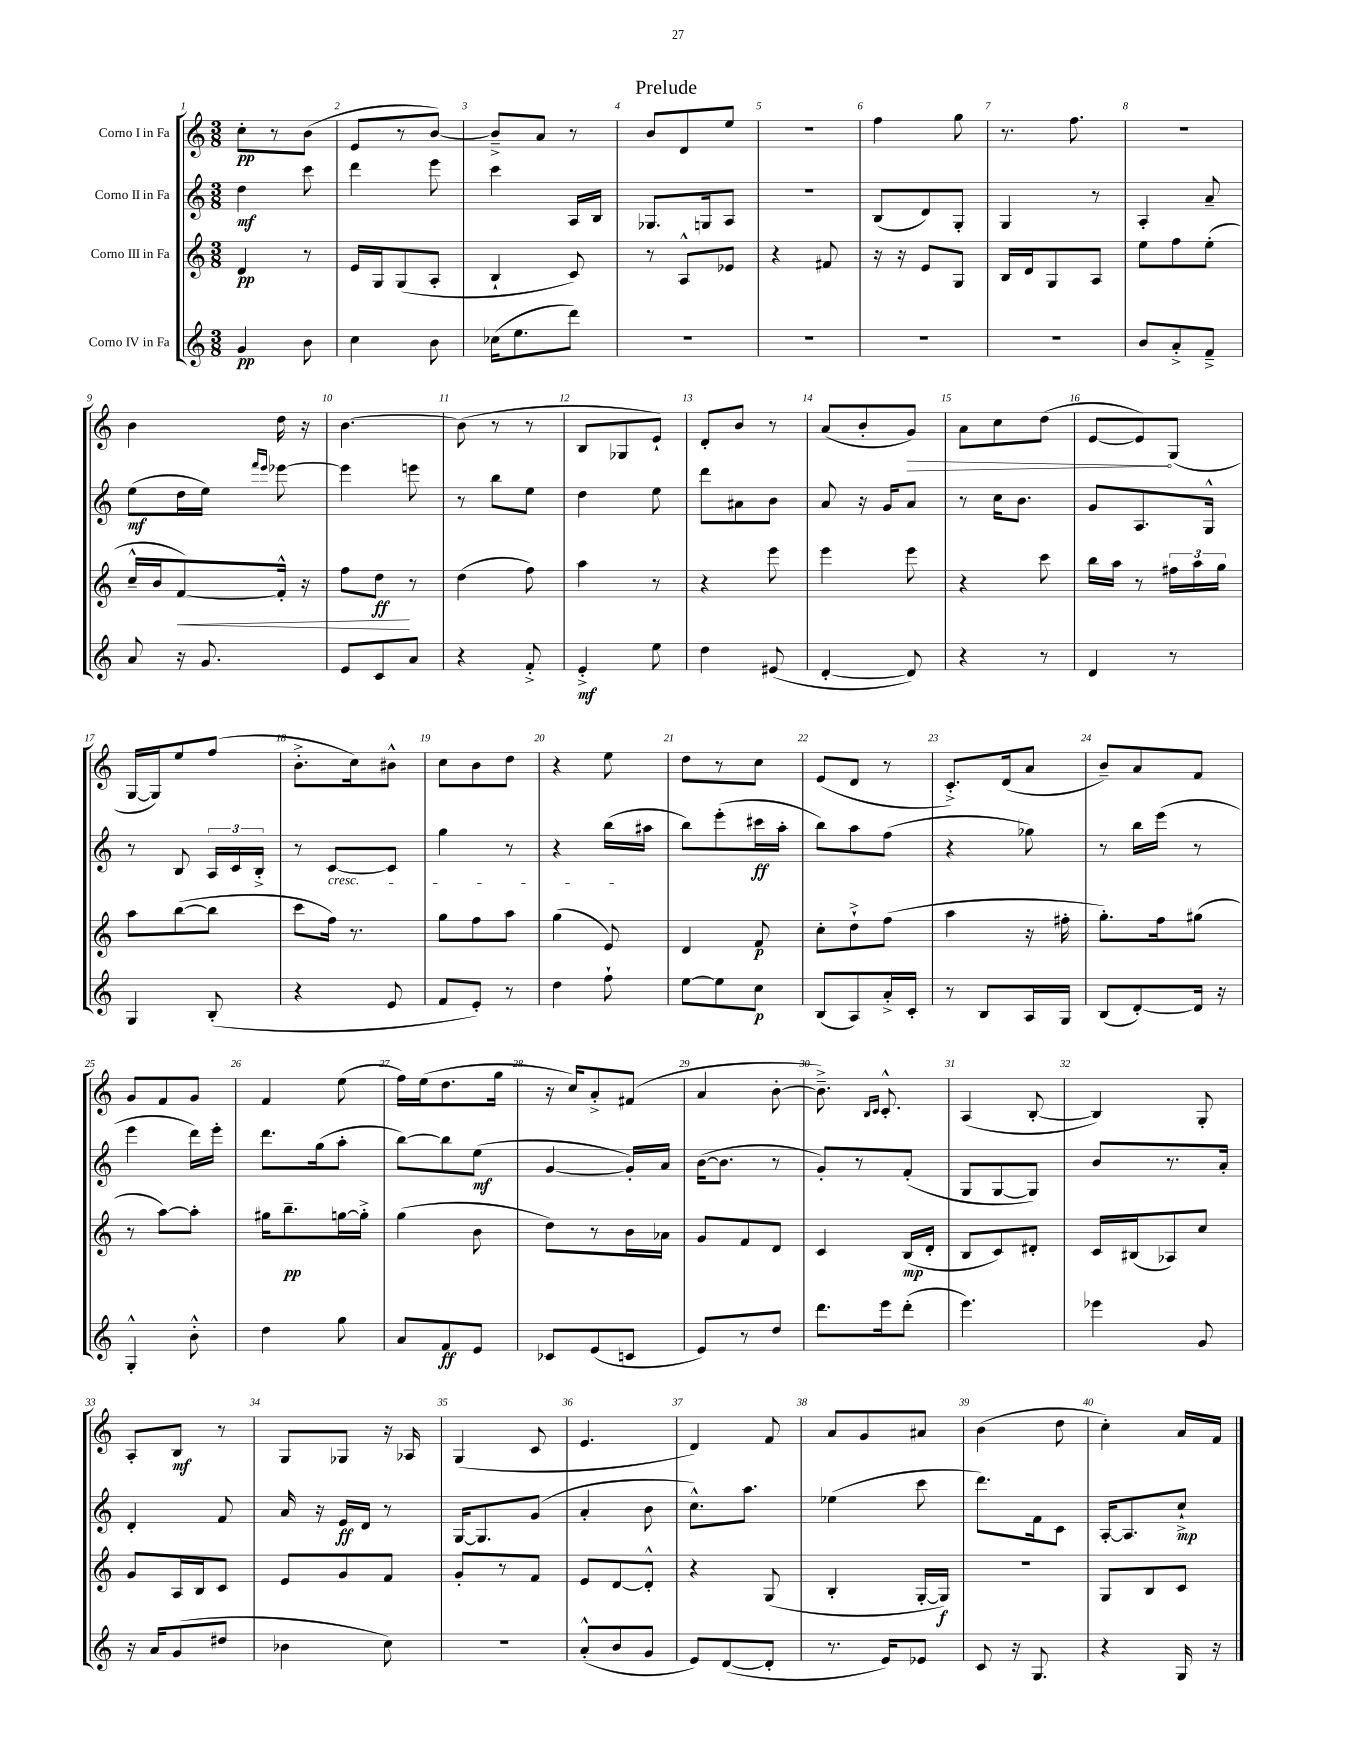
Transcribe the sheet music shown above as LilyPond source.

\header { title = "Prelude" }
<<
\new StaffGroup <<
\new Staff = "s0" \with { instrumentName = "Corno I in Fa" } {
    \clef treble \key c \major \numericTimeSignature \time 3/8
    \autoBeamOff c''8[-.\pp r8 b'8]( |
    e'8[ r8 b'8]~) |
    b'8[---> a'8] r8 |
    b'8[ d'8 e''8] |
    R4. |
    f''4 g''8 |
    r8. f''8. |
    R4. |
    b'4 d''16 r16 |
    b'4.~ |
    b'8( r8 r8 |
    b8[ ges8 e'8]-!) |
    d'8[-. b'8] r8 |
    a'8[( b'8-. \once \override Hairpin.circled-tip = ##t g'8]\>) |
    a'8[ c''8 d''8]( |
    e'8[~ e'8\!) g8]( |
    g16[~ g16) e''8 f''8]( |
    b'8.[-.-> c''16) bis'8]-^ |
    c''8[ b'8 d''8] |
    r4 e''8 |
    d''8[ r8 c''8] |
    e'8[( d'8] r8 |
    c'8.[-.->) d'16( a'8] |
    b'8[--) a'8 f'8] |
    g'8[ f'8 g'8] |
    f'4 e''8( |
    f''16[) e''16( d''8. g''16] |
    r16 c''16[) a'8-.-> fis'8]( |
    a'4 b'8~-. |
    b'8.--->) \grace { b16[ c'16] } c'8.-.-^ |
    a4( b8~-. |
    b4) g8-. |
    a8[-. b8]\mf r8 |
    g8[ ges8] r16 aes16 |
    g4( c'8 |
    e'4. |
    d'4) f'8 |
    a'8[ g'8 ais'8] |
    b'4( d''8 |
    c''4-.) a'16[ f'16] \bar "|." |
}
\new Staff = "s1" \with { instrumentName = "Corno II in Fa" } {
    \clef treble \key c \major \numericTimeSignature \time 3/8
    \autoBeamOff d''4\mf c'''8 |
    d'''4 e'''8 |
    c'''4 a16[ b16] |
    ges8.[ g16 a8] |
    R4. |
    b8[( d'8) g8]-. |
    g4 r8 |
    a4-. a'8-- |
    e''8[\mf( d''16 e''16]) \grace { f'''16[ e'''16] } ees'''8~ |
    ees'''4 e'''8 |
    r8 b''8[ e''8] |
    d''4 e''8 |
    d'''8[ ais'8 b'8] |
    a'8 r16 g'16[ a'8] |
    r8 c''16[ b'8.] |
    g'8[ a8. g16]-^ |
    r8 b8 \tuplet 3/2 { a16[ c'16 b16]-.-> } |
    r8 c'8[~\cresc c'8] |
    g''4 r8 |
    r4 b''16[\!( ais''16] |
    b''8[) e'''8-.( cis'''16\ff a''16]-. |
    b''8[) a''8 f''8]( |
    r4 ges''8) |
    r8 b''16[ e'''16]( r8 |
    e'''4 d'''16[) e'''16]-. |
    d'''8.[ g''16( a''8]-. |
    b''8[~) b''8 e''8]\mf( |
    g'4~ g'16[-.) a'16] |
    b'16[~( b'8.] r8 |
    g'8[-.) r8 f'8]-.( |
    g8[ g8~ g8]) |
    b'8[ r8. a'16]-. |
    d'4-. f'8 |
    a'16 r16 e'16[\ff d'16] r8 |
    g16[~ g8. g'8]( |
    a'4-. b'8 |
    c''8.[-^) a''8.] |
    ees''4( c'''8 |
    d'''8.[) f'16 c'8] |
    a16[~-. a8. c''8]-!->\mp \bar "|." |
}
\new Staff = "s2" \with { instrumentName = "Corno III in Fa" } {
    \clef treble \key c \major \numericTimeSignature \time 3/8
    \autoBeamOff d'4\pp r8 |
    e'16[ g16 g8( a8]-. |
    b4-! c'8) |
    r8 a8[-^ ees'8] |
    r4 fis'8 |
    r16 r16 e'8[ g8] |
    b16[ d'16 g8 a8] |
    e''8[ f''8 e''8]-.( |
    c''16[---^ b'16 f'8~\<) f'16]-.-^ r16 |
    f''8[ d''8]\ff\! r8 |
    d''4( f''8) |
    a''4 r8 |
    r4 e'''8 |
    e'''4 e'''8 |
    r4 c'''8 |
    b''16[ a''16] r8 \tuplet 3/2 { fis''16[ a''16 g''16] } |
    a''8[ b''8~( b''8] |
    c'''8[ f''16]) r8. |
    g''8[ f''8 a''8] |
    g''4( e'8) |
    d'4 f'8\p |
    c''8[-. d''8-!-> f''8]( |
    a''4 r16 fis''16-. |
    g''8.[-.) f''16 gis''8]( |
    r8 a''8[~) a''8]-. |
    gis''16[ b''8.--\pp g''16~ g''16]-.-> |
    g''4( b'8 |
    d''8[) r8 b'16 aes'16] |
    g'8[ f'8 d'8] |
    c'4 b16[\mp( d'16]-. |
    b8[ c'8) dis'8]-. |
    c'16[ bis16( aes8) c''8] |
    g'8[ a16 b16 c'8] |
    e'8[ g'8 f'8] |
    g'8[-. r8 f'8] |
    e'8[ d'8~ d'8]-.-^ |
    r4 g8( |
    b4-. g16[~-. g16]\f) |
    R4. |
    g8[ b8 c'8] \bar "|." |
}
\new Staff = "s3" \with { instrumentName = "Corno IV in Fa" } {
    \clef treble \key c \major \numericTimeSignature \time 3/8
    \autoBeamOff g'4\pp b'8 |
    c''4 b'8 |
    ces''16[( e''8. d'''8]) |
    R4. |
    R4. |
    R4. |
    R4. |
    b'8[ a'8-.-> f'8]---> |
    a'8 r16 g'8. |
    e'8[ c'8 a'8] |
    r4 f'8-.-> |
    e'4-.->\mf e''8 |
    d''4 eis'8( |
    d'4~-. d'8) |
    r4 r8 |
    d'4 r8 |
    g4 b8-.( |
    r4 e'8 |
    f'8[ e'8]-.) r8 |
    d''4 f''8-! |
    e''8[~ e''8 c''8]\p |
    b8[( a8) a'16-.-> c'16]-. |
    r8 b8[ a16 g16] |
    b8[( d'8~-.) d'16] r16 |
    g4-.-^ b'8-.-^ |
    d''4 g''8 |
    a'8[ f'8\ff e'8] |
    ces'8[ e'8( c'8] |
    e'8[) r8 d''8] |
    d'''8.[ e'''16 d'''8]-.( |
    e'''4.) |
    ees'''4 g'8 |
    r16 a'16[ g'8( dis''8] |
    bes'4 c''8) |
    R4. |
    a'8[-.-^( b'8 g'8] |
    e'8[) d'8~( d'8]-. |
    r8. e'16[) ees'8] |
    c'8 r16 g8. |
    r4 g16 r16 \bar "|." |
}
>>
>>
\layout { \context { \Score \override BarNumber.break-visibility = ##(#f #t #t) barNumberVisibility = #all-bar-numbers-visible } }
